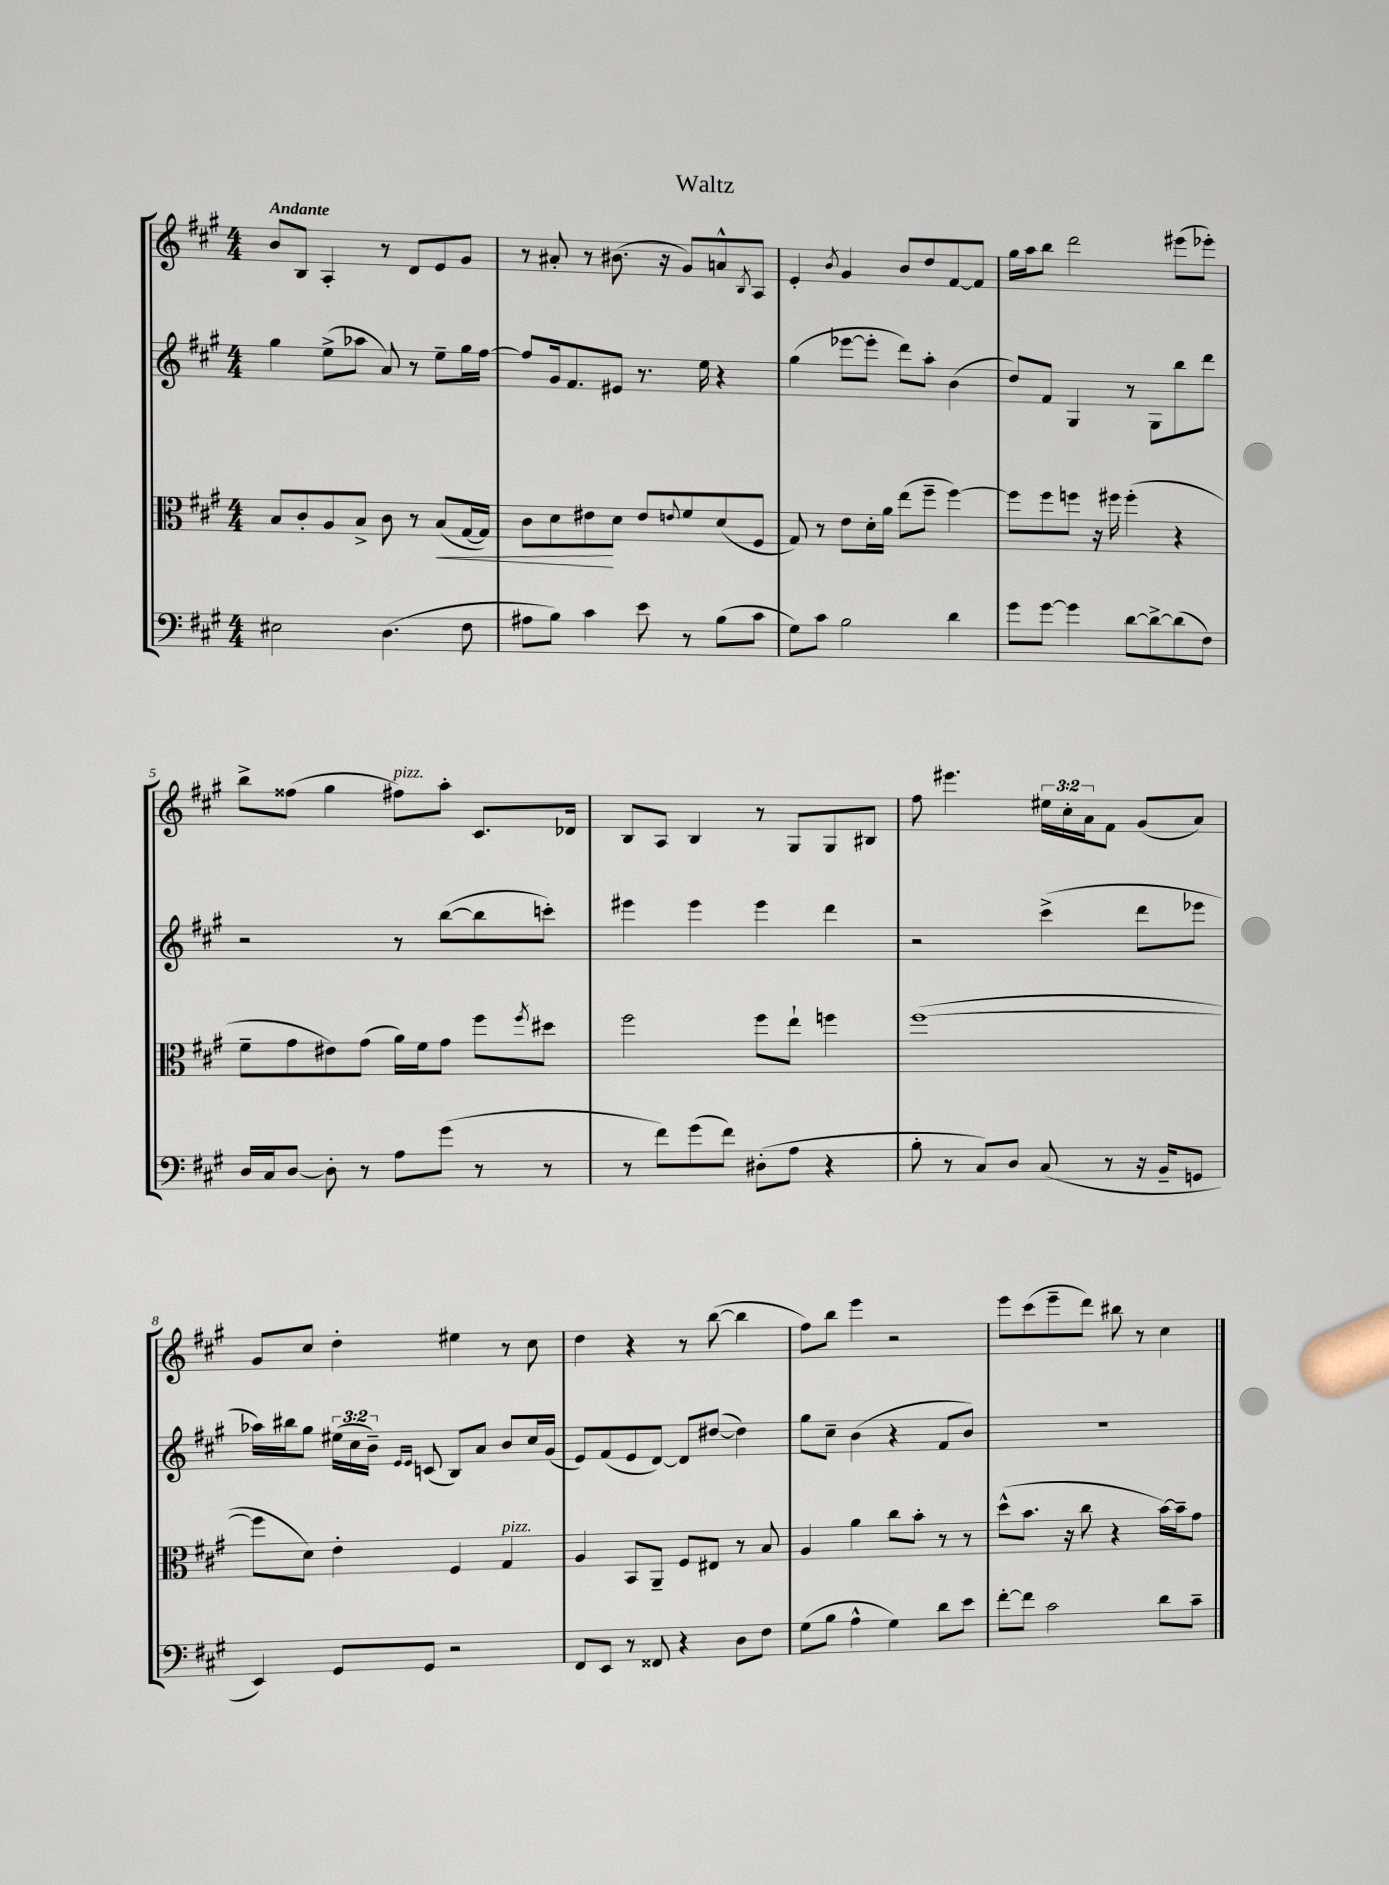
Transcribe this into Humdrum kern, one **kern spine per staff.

**kern	**kern	**dynam	**kern	**kern
*part4	*part3	*part3	*part2	*part1
*staff4	*staff3	*staff3	*staff2	*staff1
*clefF4	*clefC3	*	*clefG2	*clefG2
*k[f#c#g#]	*k[f#c#g#]	*	*k[f#c#g#]	*k[f#c#g#]
*M4/4	*M4/4	*	*M4/4	*M4/4
=1	=1	=1	=1	=1
!	!	!	!	!LO:TX:a:B:t=Andante
2E#X\	8B/L	.	4gg#\	8b/L
.	8c#'/	.	.	8B/J
.	8A/	.	(8ee^\L	4A'/
.	8B^/J	.	8aa-X\J	.
(4.D\	8c#\	.	8a/)	8r
.	8r	.	8r	8d/L
!	!	!LO:HP:b	!	!
.	(8B/L	<	8ee~\L	8e/
8F#\	[16G#/L	.	16gg#\L	8g#/J
.	16G#/JJ])	.	[16ff#\JJ	.
=2	=2	=2	=2	=2
8A#X\L	8c#\L	.	8ff#/L]	8r
8B\J)	8d\	.	16g#/k	8a#X'/
.	.	.	8.f#/	.
4c#\	8e#X\	.	.	8r
.	8d\J	[	8e#X/J	(8.b#X\
8e\	8e#/L	.	8.r	.
.	.	.	.	16r
.	8qqen/	.	.	.
8r	8f#/	.	.	8g#/L)
.	.	.	16ee\	.
(8B\L	(8d/	.	4r	8an^^/
.	.	.	.	8qB/
8c#\J	8F#/J	.	.	8A/J
=3	=3	=3	=3	=3
8G#\L)	8G#/)	.	(4gg#\	4e'/
8c#\J	8r	.	.	.
.	.	.	.	8qb/
2B\	8e\L	.	[8eee-X\L	4g#/
.	16d'\L	.	8eee-'\J]	.
.	16a\JJ	.	.	.
.	(8ee\L	.	8ddd\L)	8b/L
.	8ff#~\J	.	8aa'\J	8dd/
4d\	[4ff#\)	.	(4b\	[8f#/
.	.	.	.	8f#/J]
=4	=4	=4	=4	=4
8g#\L	8ff#\L]	.	8dd/L)	16gg#\LL
.	.	.	.	16aa\J
[8g#\J	8ff#\	.	8f#/J	8bb\J
4g#\]	8ffn\J	.	4G#/	2ddd\
.	16r	.	.	.
.	16ff#X\	.	.	.
[8d\L	(4ff#'\	.	8r	.
8d^\_	.	.	8G#\L	.
(8d\]	4r	.	8bb\	(8eee#X\L
8F#\J)	.	.	8ddd\J	8eee-X'\J)
!!LO:LB:g=z
=5	=5	=5	=5	=5
16D/LL	8f#~\L	.	2r	8bb^\L
16C#/J	.	.	.	.
[8D/J	8g#\	.	.	(8ff##X\J
8D'\]	8e#X\)	.	.	4gg#\
8r	(8g#\J	.	.	.
!	!	!	!	!LO:TX:a:i:t=pizz.
8A\L	16a\LL)	.	8r	8ff#X\L)
.	16f#\J	.	.	.
(8g#\J	8g#\J	.	([8bb\L	8aa'\J
8r	8ff#\L	.	8bb\]	8.c#/L
.	8qff#/	.	.	.
8r	8dd#X\J	.	8cccn'\J)	.
.	.	.	.	16d-X/Jk
=6	=6	=6	=6	=6
8r	2ff#\	.	4eee#X\	8B/L
8f#\L)	.	.	.	8A/J
(8g#\	.	.	4eee#\	4B/
8f#\J)	.	.	.	.
(8D#X'\L	8ff#\L	.	4eee#\	8r
8A\J	8ee`\J	.	.	8G#/L
4r	4ffn\	.	4ddd\	8G#/
.	.	.	.	8B#X/J
=7	=7	=7	=7	=7
8B'\	([1ff#	.	2r	8ff#\
8r	.	.	.	4.eee#X\
8C#/L)	.	.	.	.
8D/J	.	.	.	.
(8C#/	.	.	(4ccc#^\	24ee#X\LL
.	.	.	.	24cc#'\
.	.	.	.	24a\J
8r	.	.	.	8f#\J
16r	.	.	8ddd\L	(8g#/L
16BB~/KL	.	.	.	.
8GGn/J	.	.	8eee-X\J	8a/J)
!!LO:LB:g=z
=8	=8	=8	=8	=8
4EE/)	8ff#\L]	.	16aa-X\LL)	8g#/L
.	.	.	16bb#X\J	.
.	8d\J)	.	8gg#\J	8cc#/J
8GG#/L	4e'\	.	(24ee#X\LL	4dd'\
.	.	.	24cc#\	.
.	.	.	24b~\JJ)	.
.	.	.	16qqe/LL	.
.	.	.	16qqe/JJ	.
8GG#/J	.	.	(8cn/	.
2r	4F#/	.	8B/L)	4ee#X\
.	.	.	8a/J	.
!	!LO:TX:a:i:t=pizz.	!	!	!
.	4G#/	.	8b/L	8r
.	.	.	16cc#/L	8cc#\
.	.	.	(16g#/JJ	.
=9	=9	=9	=9	=9
8FF#/L	4A/	.	8e/L)	4dd\
8EE/J	.	.	(8f#/	.
8r	8BB/L	.	8e/	4r
8FF##X/	8AA~/J	.	[8d/J)	.
4r	8F#/L	.	8d/L]	8r
.	8E#X/J	.	([8dd#X/J	([8bb\
8D\L	8r	.	4dd#\])	4bb\]
8F#\J	8B/	.	.	.
=10	=10	=10	=10	=10
(8G#\L	4A/	.	8gg#\L	8ff#\L)
8B\J	.	.	8cc#~\J	8bb\J
4A^^\	4a\	.	(4b\	4eee\
4G#\)	8cc#\L	.	4r	2r
.	8b'\J	.	.	.
8d\L	8r	.	8f#/L	.
8e\J	8r	.	8b/J)	.
=11	=11	=11	=11	=11
[8f#'\L	(8dd^^\L	.	1r	8eee\L
8f#\J]	8.b\J	.	.	(8ccc#\
2c#\	.	.	.	8eee~\
.	16r	.	.	.
.	8cc#\	.	.	8ddd\J)
.	4r	.	.	8bb#X\
.	.	.	.	8r
8d\L	[16b\LL)	.	.	4cc#\
.	16b~\J]	.	.	.
8c#~\J	8g#\J	.	.	.
==	==	==	==	==
*-	*-	*-	*-	*-
